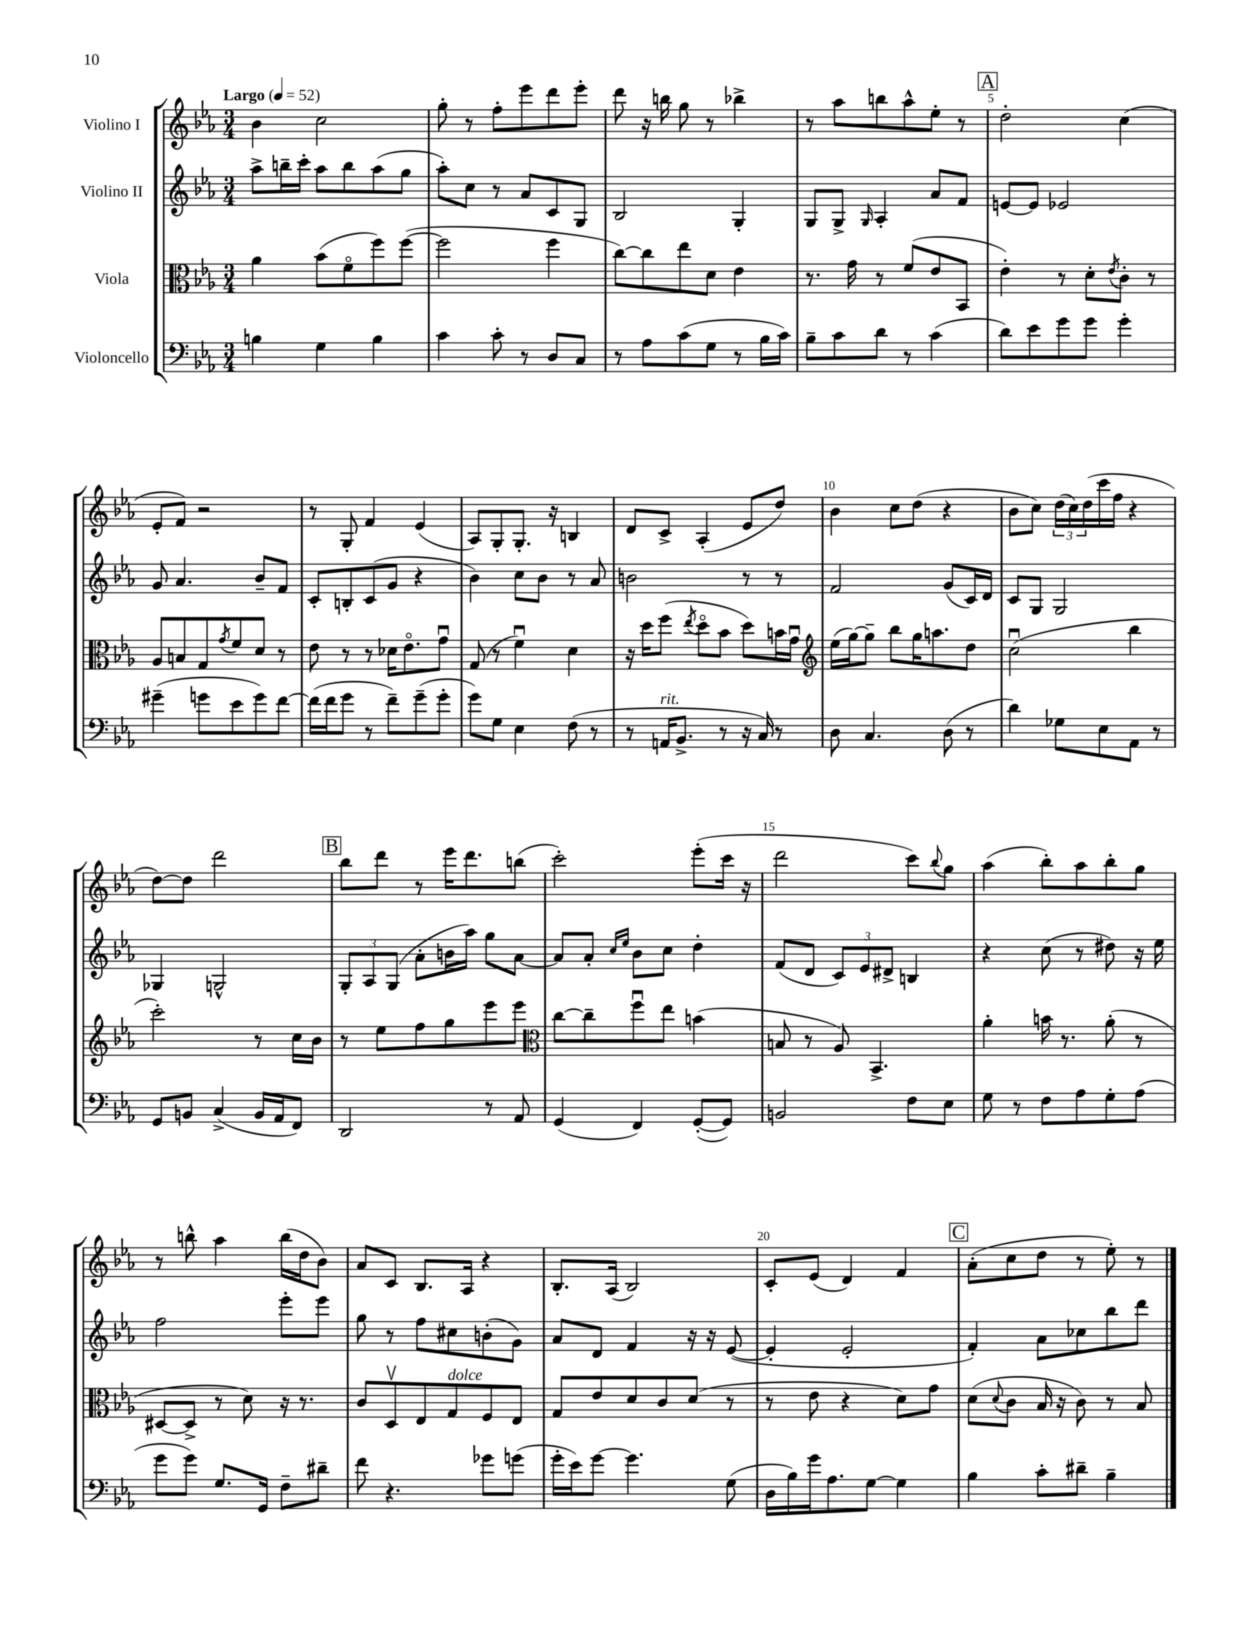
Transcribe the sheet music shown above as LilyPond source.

<<
\new StaffGroup <<
\new Staff = "s0" \with { instrumentName = "Violino I" } {
    \clef treble \key ees \major \numericTimeSignature \time 3/4 \tempo "Largo" 4 = 52
    bes'4 c''2 |
    g''8-. r8 f''8-. ees'''8 d'''8 ees'''8-. |
    d'''8 r16 b''16 g''8 r8 bes''4-> |
    r8 aes''8 b''8 aes''8-^ ees''8-. r8 |
    \mark \markup { \box "A" } d''2-. c''4( |
    ees'8-. f'8) r2 |
    r8 g8-. f'4 ees'4( |
    aes8) g8-. g8.-. r16 b4 |
    d'8 c'8-> aes4-.( ees'8 d''8) |
    bes'4 c''8 d''8( r4 |
    bes'8 c''8) \tuplet 3/2 { d''16( c''16) d''16( } c'''16 f''16 r4 |
    d''8~) d''8 d'''2 |
    \mark \markup { \box "B" } bes''8 d'''8 r8 ees'''16 d'''8. b''8( |
    c'''2-.) ees'''8-.( c'''16 r16 |
    d'''2 c'''8) \appoggiatura { bes''8 } g''8 |
    aes''4( bes''8-.) aes''8 bes''8-. g''8 |
    r8 b''8-^ aes''4 b''16( d''16 bes'8) |
    aes'8 c'8 bes8. aes16 r4 |
    bes8.-. aes16( bes2) |
    c'8-. ees'8( d'4) f'4 |
    \mark \markup { \box "C" } aes'8-.( c''8 d''8 r8 ees''8-.) r8 \bar "|." |
}
\new Staff = "s1" \with { instrumentName = "Violino II" } {
    \clef treble \key ees \major \numericTimeSignature \time 3/4
    aes''8-> b''16-- c'''16-. aes''8 b''8 aes''8( g''8 |
    aes''8-.) c''8 r8 aes'8 c'8 g8 |
    bes2 g4-. |
    g8 g8-> \grace { g16 } aes4-. aes'8 f'8 |
    \mark \markup { \box "A" } e'8~ e'8 ees'2 |
    g'8 aes'4. bes'8-- f'8 |
    c'8-. b8-. c'8( g'8 r4 |
    bes'4) c''8 bes'8 r8 aes'8 |
    b'2 r8 r8 |
    f'2 g'8( c'16) d'16 |
    c'8 g8 g2 |
    ges4 g2-^ |
    \mark \markup { \box "B" } \tuplet 3/2 { g8-. aes8 g8( } aes'8-. b'16 aes''16) g''8 aes'8~ |
    aes'8 aes'8-. \grace { c''16 ees''16 } bes'8 c''8 d''4-. |
    f'8( d'8 \tuplet 3/2 { c'8) ees'8 dis'8-> } b4 |
    r4 c''8( r8 dis''8) r16 ees''16 |
    f''2 ees'''8-. ees'''8 |
    g''8 r8 f''8 cis''8 b'8-.( g'8) |
    aes'8 d'8 f'4 r16 r16 ees'8~( |
    ees'4-. ees'2-. |
    \mark \markup { \box "C" } f'4-.) aes'8 ces''8 bes''8 d'''8 \bar "|." |
}
\new Staff = "s2" \with { instrumentName = "Viola" } {
    \clef alto \key ees \major \numericTimeSignature \time 3/4
    aes'4 bes'8( f'8\flageolet f''8) f''8~( |
    f''2 f''4 |
    c''8~) c''8 ees''8 d'8 ees'4 |
    r8. g'16 r8 f'8( ees'8 bes,8 |
    \mark \markup { \box "A" } ees'4-.) r8 d'8-. \acciaccatura { ees'8 } c'8-. r8 |
    aes8 b8 g8 \acciaccatura { g'8 } f'8 d'8 r8 |
    ees'8 r8 r8 des'16 ees'8.\flageolet g'8\downbow |
    g8( r8 f'4\downbow) d'4 |
    r16 d''16 f''8( \acciaccatura { ees''8 } d''8\flageolet bes'8 d''8) b'16 g'16\downbow |
    \clef treble ees''16( g''16~) g''8-- bes''8 g''16 a''8. d''8 |
    c''2\downbow( bes''4 |
    c'''2-.) r8 c''16 bes'16 |
    \mark \markup { \box "B" } r8 ees''8 f''8 g''8 ees'''8 ees'''8 |
    \clef alto c''8~ c''8-- f''8\downbow ees''8 b'4( |
    b8 r8 aes8) bes,4.-> |
    aes'4-. b'16 r8. aes'8-.( r8 |
    dis8~ dis8-> r8 d'8) r16 r8. |
    c'8 d8\upbow ees8 g8^\markup { \italic "dolce" } f8 ees8 |
    g8 ees'8 d'8 c'8 d'8( r8 |
    r8 ees'8 r4 d'8) g'8 |
    \mark \markup { \box "C" } d'8( \appoggiatura { d'8 } c'8 bes16 r16 c'8) r8 bes8 \bar "|." |
}
\new Staff = "s3" \with { instrumentName = "Violoncello" } {
    \clef bass \key ees \major \numericTimeSignature \time 3/4
    b4 g4 b4 |
    c'4 c'8-. r8 d8 c8 |
    r8 aes8 c'8( g8 r8 bes16 c'16) |
    bes8-- c'8 d'8 r8 c'4( |
    \mark \markup { \box "A" } d'8) ees'8 g'8 g'8 g'4-. |
    gis'4--( g'8 ees'8 g'8) f'8~ |
    f'16( f'16 g'8 r8 f'8--) g'8--( g'8-. |
    g'8) g8 ees4 f8( r8 |
    r8 a,16^\markup { \italic "rit." } bes,8.-> r8 r16 c16) r8 |
    d8 c4. d8( r8 |
    d'4) ges8 ees8 aes,8 r8 |
    g,8 b,8 c4->( b,16 aes,16 f,8) |
    \mark \markup { \box "B" } d,2 r8 aes,8 |
    g,4( f,4) g,8~-.( g,8) |
    b,2 f8 ees8 |
    g8 r8 f8 aes8 g8-. aes8( |
    g'8 g'8) g8. g,16 f8-- dis'8-- |
    f'8 r4. ges'8 g'8( |
    g'16-. ees'16) g'8~ g'4. g8( |
    d16 bes16) g'16 aes8. g8~ g4 |
    \mark \markup { \box "C" } bes4 c'8-. dis'8-- bes4-- \bar "|." |
}
>>
>>
\layout { \context { \Score \override BarNumber.break-visibility = ##(#f #t #t) barNumberVisibility = #(every-nth-bar-number-visible 5) } }
